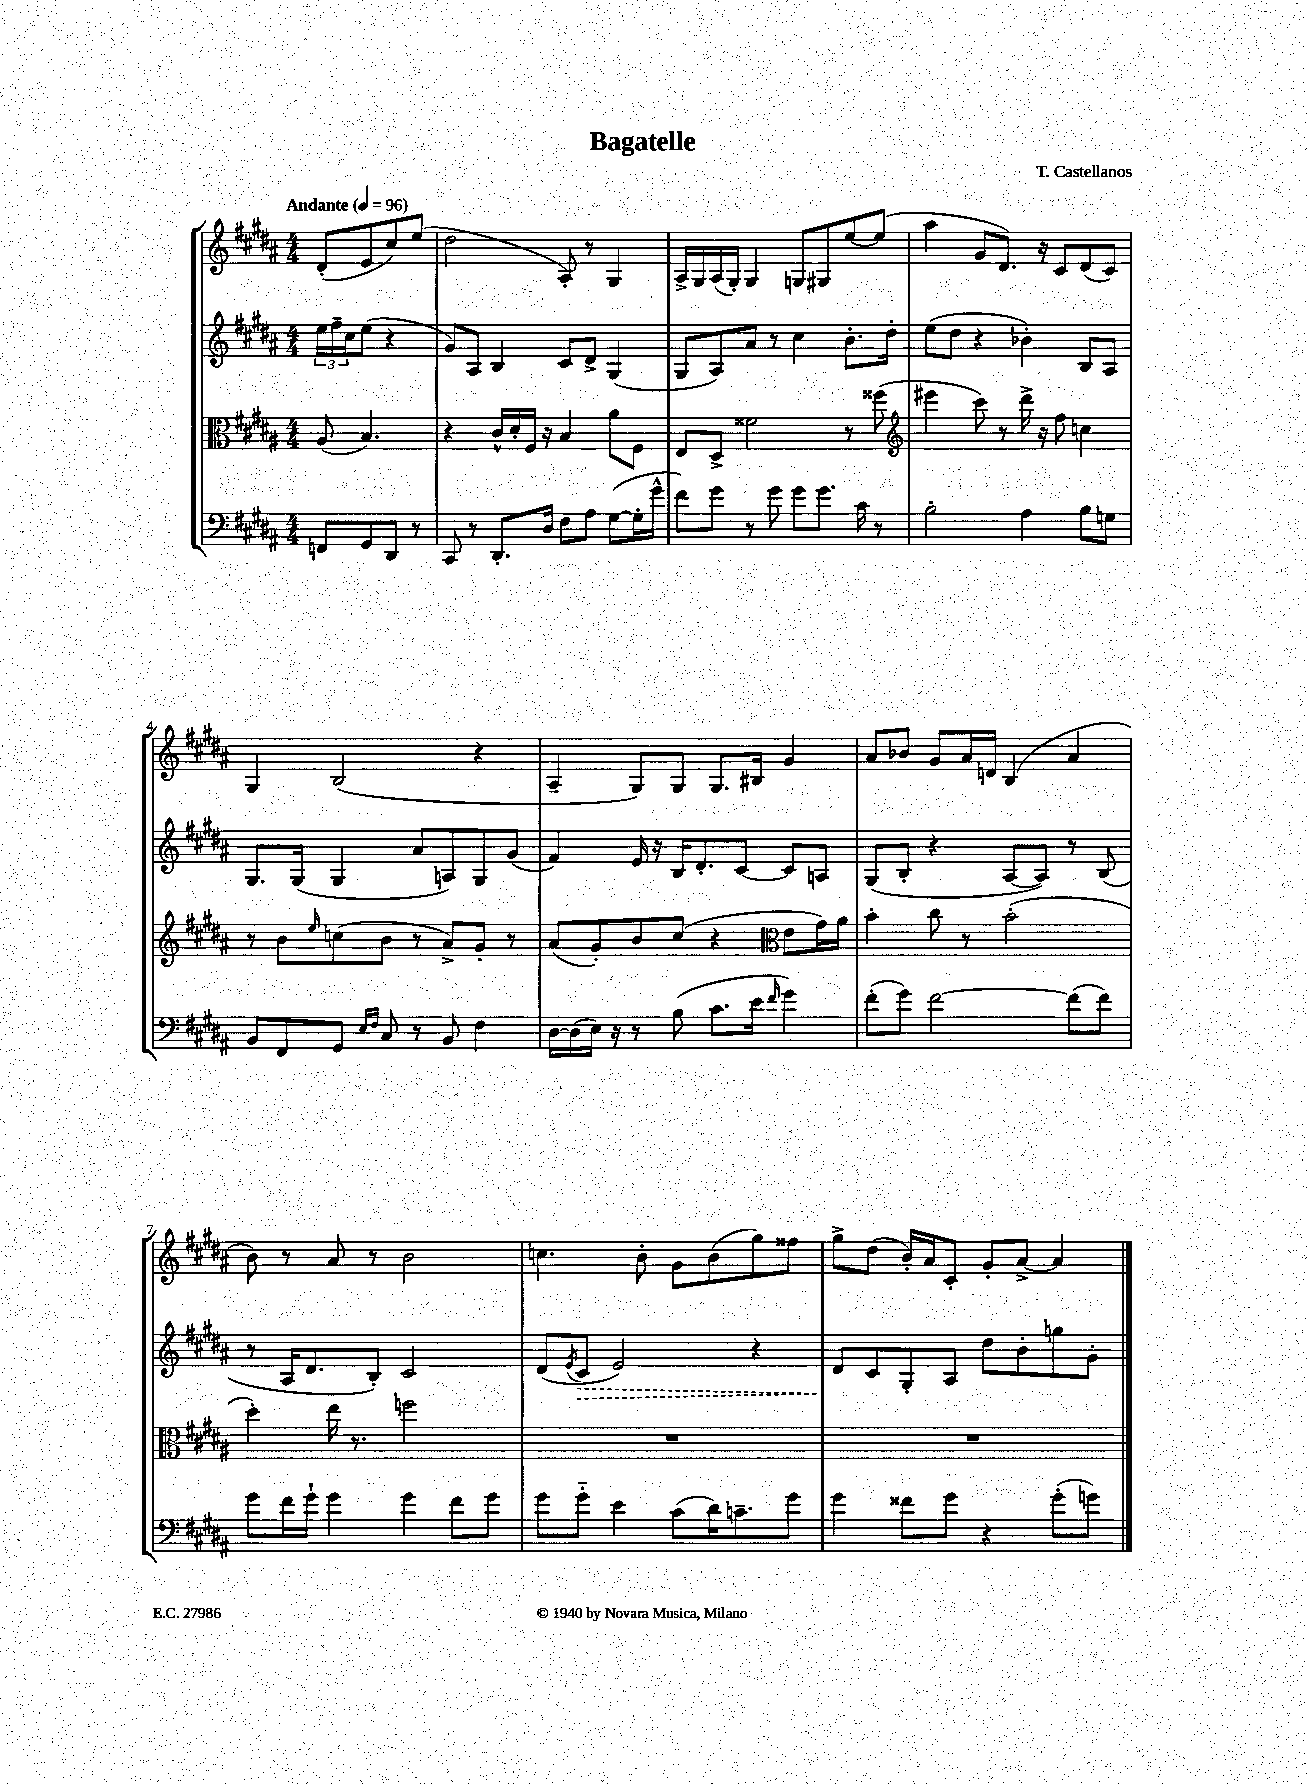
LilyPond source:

\header { title = "Bagatelle" composer = "T. Castellanos" }
<<
\new StaffGroup <<
\new Staff = "s0" {
    \clef treble \key b \major \numericTimeSignature \time 4/4 \partial 2 \tempo "Andante" 4 = 96
    dis'8-.( e'8 cis''8) e''8( |
    dis''2 ais8-.) r8 gis4 |
    ais16-> gis16 ais16( gis16-.) gis4 g8 gis8 e''8~ e''8( |
    ais''4 gis'8 dis'8.) r16 cis'8 dis'8( cis'8) |
    gis4 b2( r4 |
    ais4-- gis8) gis8 gis8. bis16 gis'4 |
    ais'8 bes'8 gis'8 ais'16 d'16 b4( ais'4 |
    b'8) r8 ais'8 r8 b'2 |
    c''4. b'8-. gis'8 b'8( gis''8) fisis''8 |
    gis''8-> dis''8( b'16-.) ais'16 cis'8-. gis'8-. ais'8~-> ais'4 \bar "|." |
}
\new Staff = "s1" {
    \clef treble \key b \major \numericTimeSignature \time 4/4 \partial 2
    \tuplet 3/2 { e''16 fis''16-- cis''16 } e''8( r4 |
    gis'8) ais8 b4 cis'8 dis'8-> gis4( |
    gis8 ais8) ais'8 r8 cis''4 b'8.-. dis''16-. |
    e''8( dis''8 r4 bes'4-.) b8 ais8 |
    gis8. gis16( gis4 ais'8 a8) gis8 gis'8( |
    fis'4) e'16 r16 b16 dis'8.-. cis'8~ cis'8 a8 |
    gis8( b8-. r4 ais8~ ais8) r8 b8( |
    r8 ais16 dis'8. b8-.) cis'2 |
    dis'8( \acciaccatura { e'8 } \once \override Hairpin.style = #'dashed-line cis'8\> e'2) r4 |
    dis'8\! cis'8 gis8-. ais8 dis''8 b'8-. g''8 gis'8-. \bar "|." |
}
\new Staff = "s2" {
    \clef alto \key b \major \numericTimeSignature \time 4/4 \partial 2
    ais8( b4.) |
    r4 cis'16-^ dis'16-. fis16 r16 b4 ais'8 fis8 |
    e8 dis8-> fisis'2 r8 fisis''8( |
    \clef treble eis'''4 cis'''8) r8 dis'''16-> r16 fis''8 c''4 |
    r8 b'8 \grace { e''16 } c''8( b'8 r8 ais'8->) gis'8-. r8 |
    ais'8( gis'8-.) b'8 cis''8( r4 \clef alto e'8 gis'16) ais'16 |
    b'4-. cis''8 r8 b'2-.( |
    dis''4-.) e''16 r8. f''2 |
    R1 |
    R1 \bar "|." |
}
\new Staff = "s3" {
    \clef bass \key b \major \numericTimeSignature \time 4/4 \partial 2
    f,8 gis,8 dis,8 r8 |
    cis,8 r8 dis,8.-. dis16 fis8 ais8 gis8~( gis16-. gis'16-^ |
    fis'8) gis'8 r8 gis'8 gis'8 gis'8. cis'16 r8 |
    b2-. ais4 b8 g8 |
    b,8 fis,8 gis,8 \grace { e16 fis16 } cis8 r8 b,8 fis4 |
    dis16~ dis16( e16) r16 r8 b8( cis'8. e'16 \grace { fis'16 } gis'4) |
    fis'8-.( gis'8) fis'2~ fis'8( fis'8) |
    gis'8 fis'16 gis'16-! gis'4 gis'4 fis'8 gis'8 |
    gis'8 gis'8-_ e'4 cis'8( dis'16) c'8.-- gis'8 |
    gis'4 fisis'8 gis'8 r4 gis'8-.( g'8) \bar "|." |
}
>>
>>
